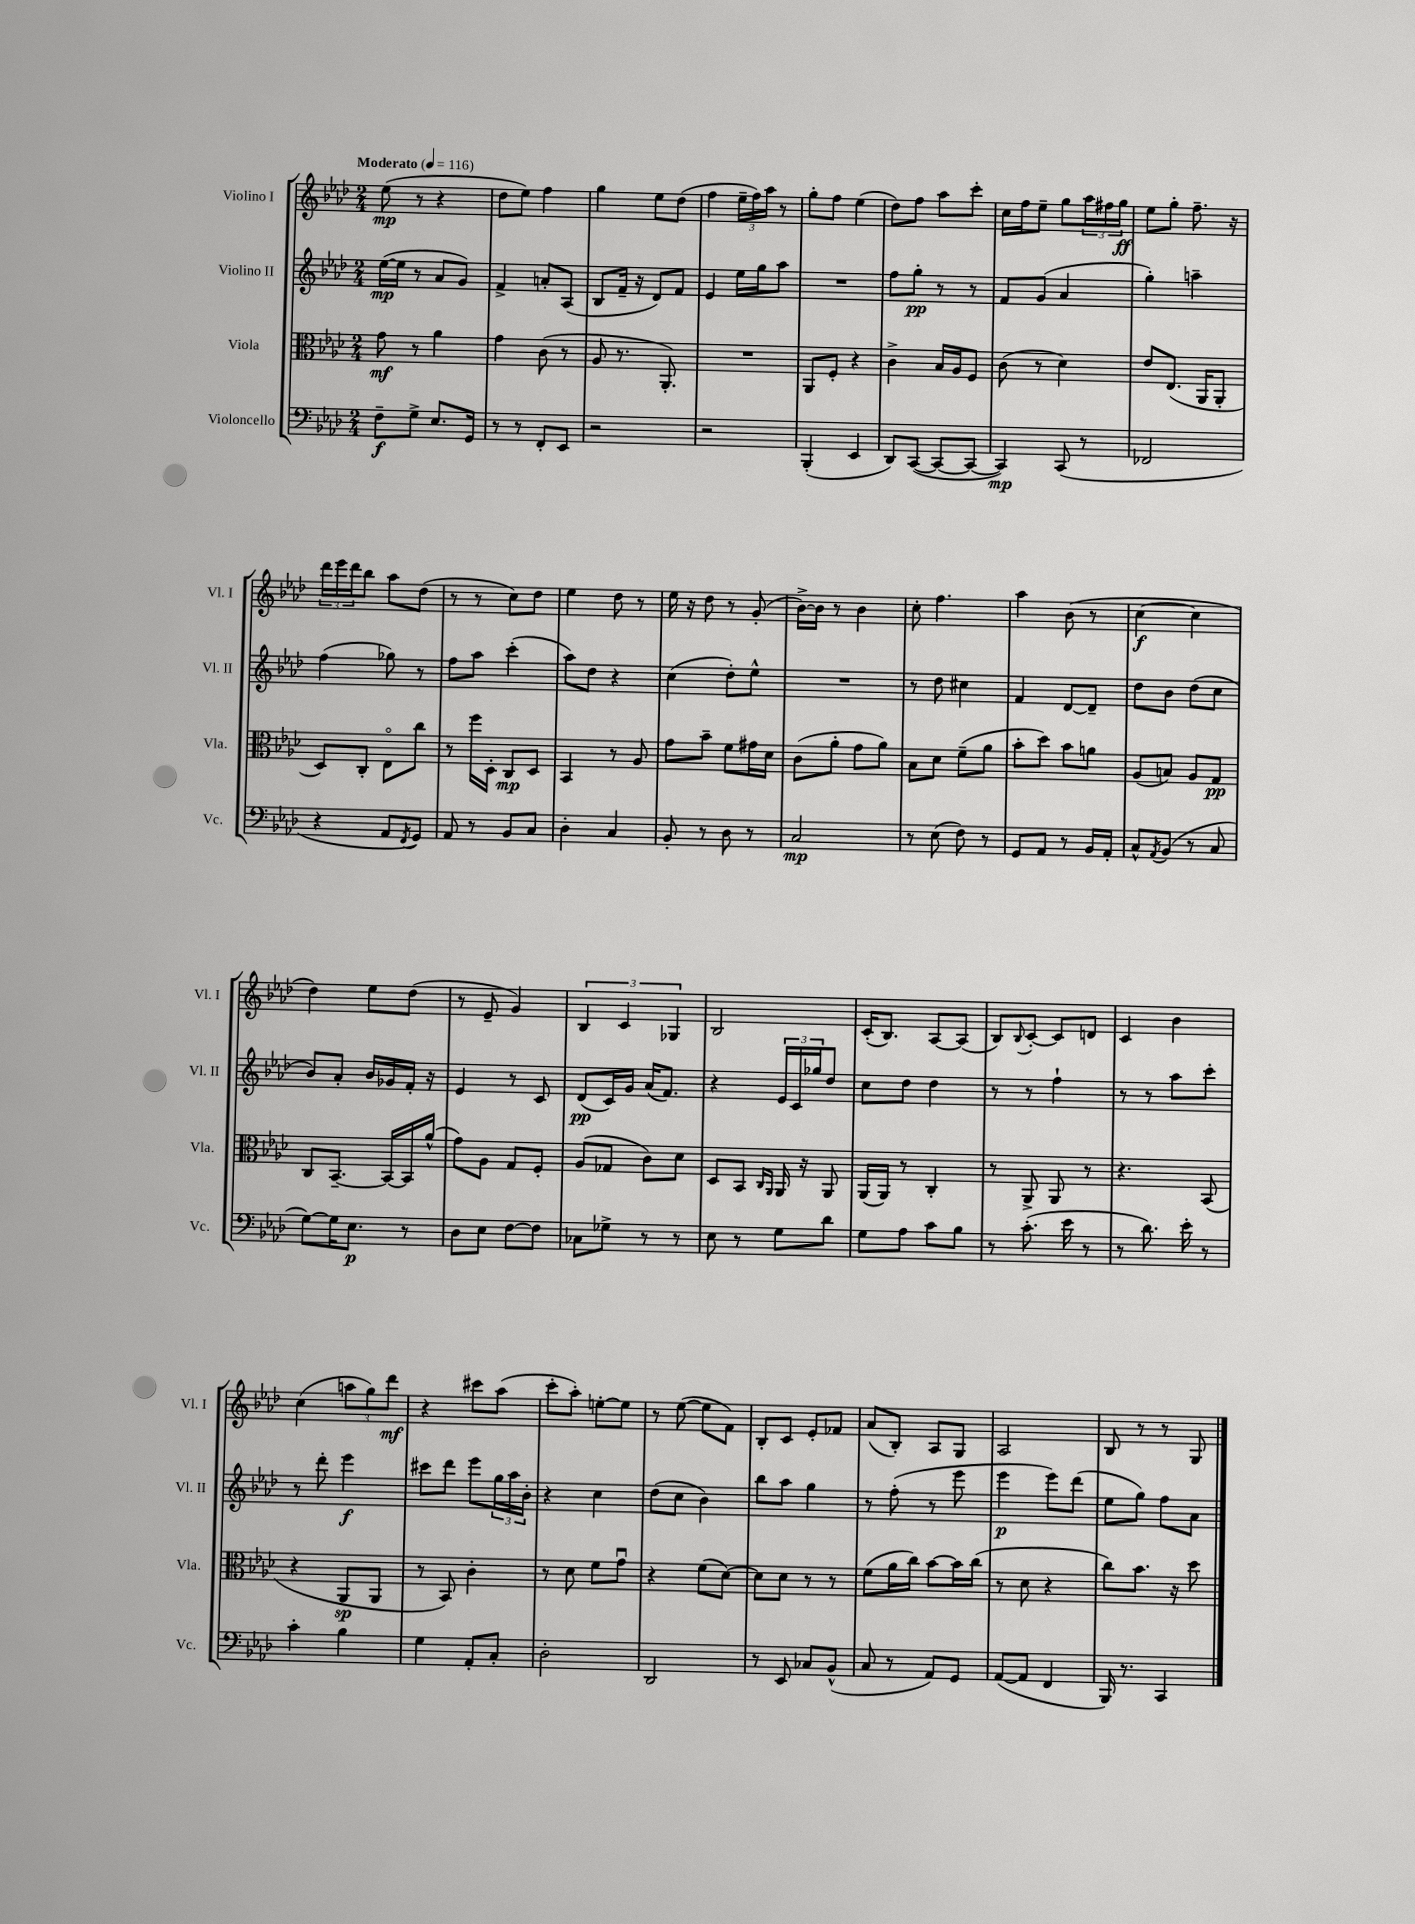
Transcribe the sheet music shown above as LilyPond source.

<<
\new StaffGroup <<
\new Staff = "s0" \with { instrumentName = "Violino I" shortInstrumentName = "Vl. I" } {
    \clef treble \key aes \major \numericTimeSignature \time 2/4 \tempo "Moderato" 4 = 116
    ees''8\mp( r8 r4 |
    des''8 ees''8) f''4 |
    g''4 ees''8 des''8( |
    f''4 \tuplet 3/2 { ees''16-- f''16) aes''16 } r8 |
    g''8-. f''8 ees''4( |
    des''8) f''8 aes''8 c'''8-. |
    c''16 f''16 ees''8-- g''8 \tuplet 3/2 { aes''16 fis''16 g''16\ff } |
    ees''8 g''8-. f''8.-- r16 |
    \tuplet 3/2 { des'''16 ees'''16 des'''16 } bes''8 aes''8 des''8( |
    r8 r8 c''8) des''8 |
    ees''4 des''8 r8 |
    ees''16 r16 des''8 r8 g'8-.( |
    bes'16~->) bes'16 r8 bes'4 |
    c''8-. f''4. |
    aes''4 bes'8( r8 |
    c''4~\f c''4 |
    des''4) ees''8 des''8( |
    r8 ees'8-- g'4) |
    \tuplet 3/2 { bes4 c'4 ges4 } |
    bes2 |
    c'16-.( bes8.) aes8~ aes8( |
    bes8) \appoggiatura { bes8 } c'8~-. c'8 d'8 |
    c'4 bes'4 |
    c''4( \tuplet 3/2 { a''8 g''8) des'''8\mf } |
    r4 cis'''8 aes''8( |
    c'''8-. aes''8-.) e''8~-. e''8 |
    r8 ees''8~( ees''8 f'8) |
    bes8-. c'8 ees'8-. fes'8 |
    aes'8( bes8-.) aes8 g8 |
    aes2 |
    bes8 r8 r8 g8 \bar "|." |
}
\new Staff = "s1" \with { instrumentName = "Violino II" shortInstrumentName = "Vl. II" } {
    \clef treble \key aes \major \numericTimeSignature \time 2/4
    ees''16~\mp( ees''16 r8 aes'8 g'8) |
    f'4-> a'8-. aes8( |
    bes8 f'16-- r16 des'8) f'8 |
    ees'4 ees''16 g''16 aes''8 |
    R2 |
    f''8 g''8-.\pp r8 r8 |
    f'8 g'8( aes'4 |
    g''4-.) a''4-- |
    f''4( ges''8) r8 |
    f''8 aes''8 c'''4-.( |
    aes''8) des''8 r4 |
    c''4( des''8-.) ees''8-^ |
    R2 |
    r8 des''8 cis''4 |
    f'4 des'8~ des'8-- |
    des''8 bes'8 des''8( c''8 |
    bes'8) aes'8-. bes'16 ges'16 f'16-. r16 |
    ees'4 r8 c'8 |
    des'8\pp( c'16) g'16 aes'16( f'8.) |
    r4 \tuplet 3/2 { ees'16 c'16 ges''16 } des''8 |
    c''8 des''8 des''4 |
    r8 r8 f''4-! |
    r8 r8 aes''8 c'''8-. |
    r8 des'''8-. ees'''4\f |
    cis'''8 des'''8 ees'''8 \tuplet 3/2 { g''16 aes''16 bes'16-. } |
    r4 c''4 |
    des''8( c''8 bes'4) |
    bes''8 aes''8 g''4 |
    r8 f''8-.( r8 ees'''8 |
    ees'''4\p ees'''8) des'''8( |
    ees''8 g''8) f''8 aes'8 \bar "|." |
}
\new Staff = "s2" \with { instrumentName = "Viola" shortInstrumentName = "Vla." } {
    \clef alto \key aes \major \numericTimeSignature \time 2/4
    g'8\mf r8 aes'4 |
    g'4 c'8( r8 |
    aes8 r8. aes,8.-.) |
    R2 |
    aes,8 f8-. r4 |
    c'4-> bes16 aes16 f8 |
    c'8( r8 des'4) |
    ees'8 ees8.( aes,16 aes,8-. |
    des8) c8-. ees8\flageolet c''8 |
    r8 f''16 des16-. c8\mp des8 |
    bes,4 r8 aes8 |
    g'8 bes'8-- f'8 gis'16 des'16 |
    c'8( aes'8-. g'8 aes'8) |
    bes8 des'8 f'8--( aes'8 |
    bes'8-. des''8) bes'8 a'8 |
    aes8( b8) aes8 g8\pp |
    c8 bes,8.~-- bes,16~ bes,16 aes'16-^( |
    g'8) aes8 g8 f8-. |
    aes8( ges8 c'8) des'8 |
    des8 bes,8 \grace { c16 aes,16 } aes,16 r16 aes,8 |
    aes,16( aes,16) r8 c4-. |
    r8 aes,8-> aes,8 r8 |
    r4. bes,8( |
    r4 aes,8\sp aes,8 |
    r8 bes,8) c'4-. |
    r8 des'8 f'8 g'8\downbow |
    r4 f'8( des'8~) |
    des'8 des'8 r8 r8 |
    f'8( aes'16 c''16) bes'8~ bes'16 c''16( |
    r8 des'8 r4 |
    c''8) bes'8. r16 des''8 \bar "|." |
}
\new Staff = "s3" \with { instrumentName = "Violoncello" shortInstrumentName = "Vc." } {
    \clef bass \key aes \major \numericTimeSignature \time 2/4
    f8--\f g8-> ees8. g,16 |
    r8 r8 f,8-. ees,8 |
    r2 |
    r2 |
    bes,,4-.( ees,4 |
    des,8) c,8~( c,8~ c,8~ |
    c,4\mp) c,8( r8 |
    fes,2 |
    r4 aes,8 \acciaccatura { f,8 } g,8) |
    aes,8 r8 bes,8 c8 |
    des4-. c4 |
    bes,8-. r8 des8 r8 |
    c2\mp |
    r8 ees8( f8) r8 |
    g,8 aes,8 r8 bes,16 aes,16-. |
    c8-^ \acciaccatura { aes,8 } bes,8( r8 c8 |
    g8~) g16 ees8.\p r8 |
    des8 ees8 f8~ f8 |
    ces8 ges8-> r8 r8 |
    ees8 r8 g8 des'8 |
    g8 aes8 c'8 bes8 |
    r8 c'8.-.( ees'16 r8 |
    r8 des'8.) ees'16-. r8 |
    c'4-. bes4 |
    g4 aes,8-. c8-. |
    des2-. |
    des,2 |
    r8 ees,8 ces8 bes,8-^( |
    c8 r8 aes,8) g,8 |
    aes,8~( aes,8 f,4 |
    bes,,16) r8. c,4 \bar "|." |
}
>>
>>
\layout { \context { \Score \remove "Bar_number_engraver" } }
